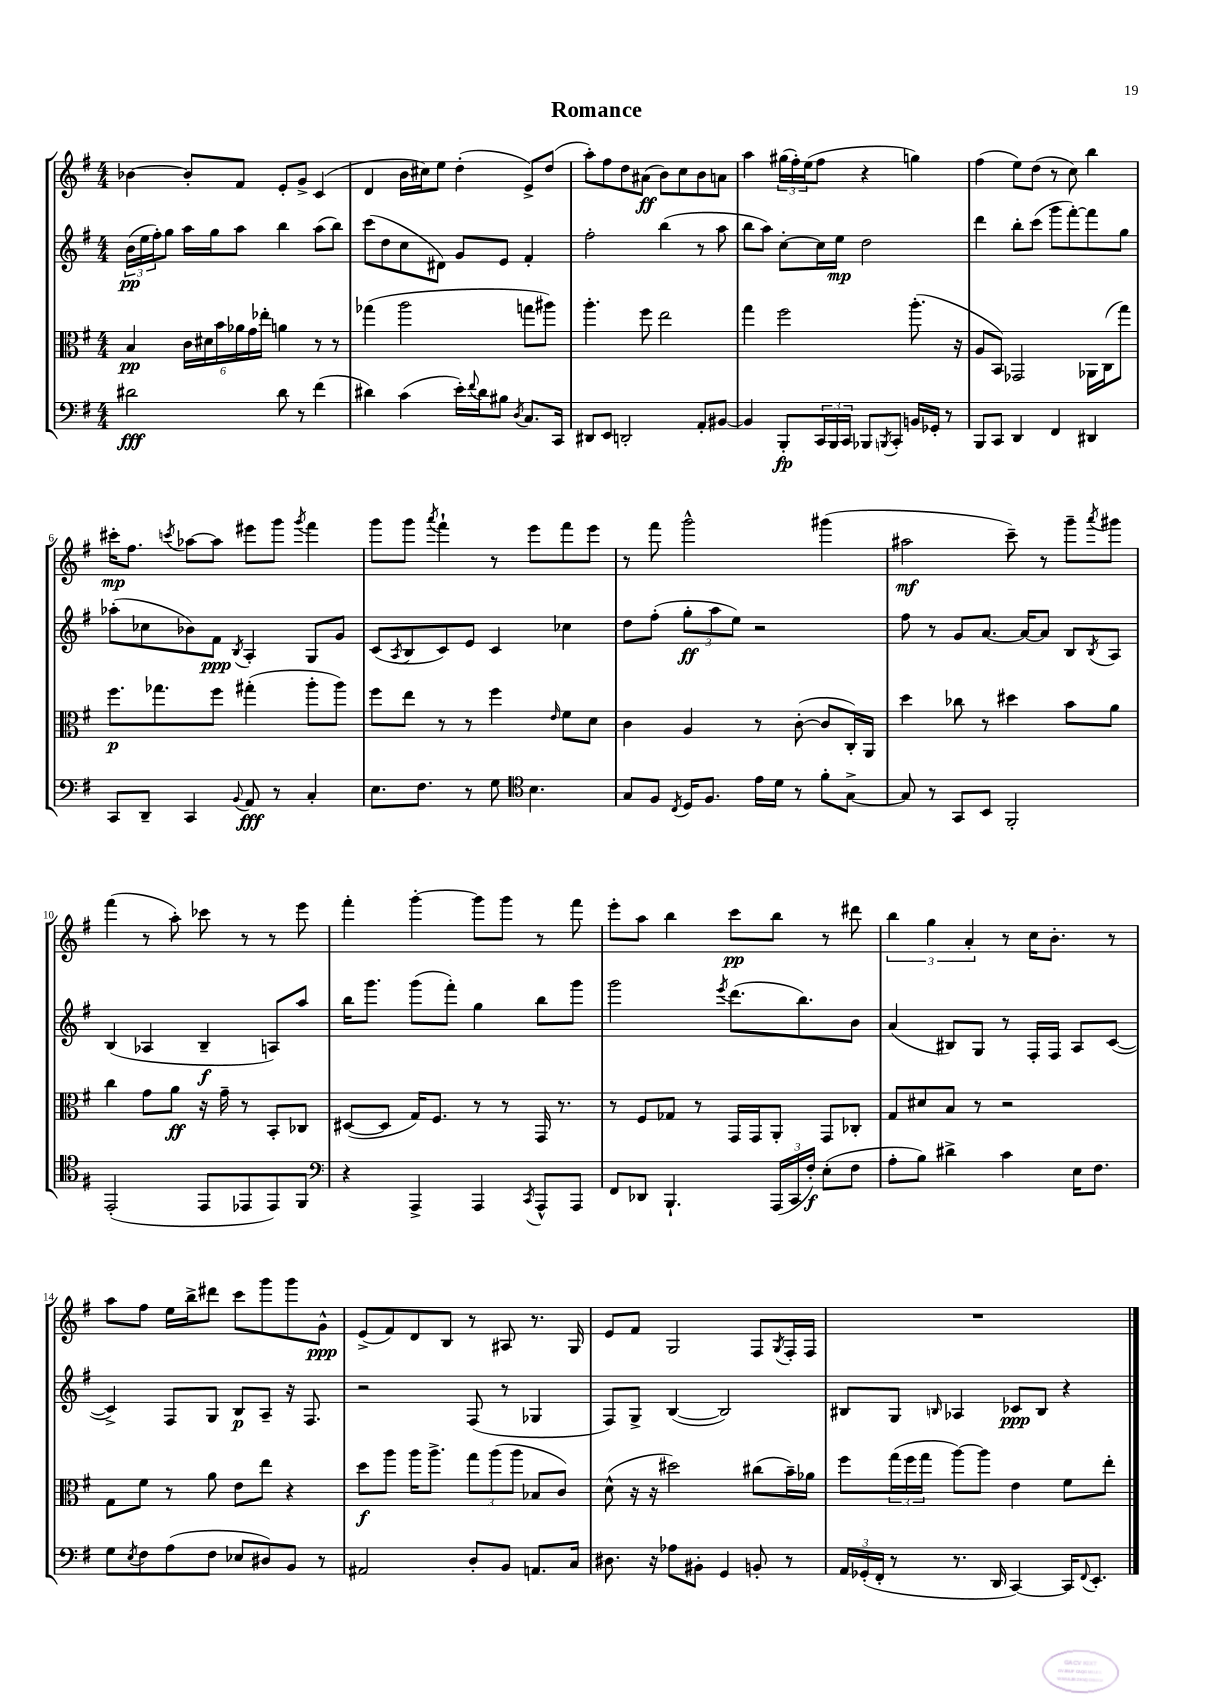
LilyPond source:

\header { title = "Romance" }
<<
\new StaffGroup <<
\new Staff = "s0" {
    \clef treble \key g \major \numericTimeSignature \time 4/4
    bes'4~ bes'8-. fis'8 e'8-. g'8-> c'4( |
    d'4 b'16 cis''16) e''8 d''4-.( e'8->) d''8( |
    a''8-.) fis''8 d''8 ais'8\ff( b'8) c''8 b'8 a'8 |
    a''4 \tuplet 3/2 { gis''16( fis''16-.) e''16( } fis''8 r4 g''4) |
    fis''4( e''8) d''8( r8 c''8) b''4 |
    cis'''16-.\mp fis''8. \acciaccatura { c'''8 } aes''8~ aes''8 eis'''8 g'''8 \acciaccatura { g'''8 } fis'''4 |
    g'''8 g'''8 \acciaccatura { a'''8 } fis'''4-! r8 e'''8 fis'''8 e'''8 |
    r8 fis'''8 g'''2-^ gis'''4( |
    ais''2\mf c'''8--) r8 g'''8-- \acciaccatura { a'''8 } gis'''8 |
    fis'''4( r8 a''8-.) ces'''8 r8 r8 e'''8 |
    fis'''4-. g'''4~-. g'''8 g'''8 r8 fis'''8 |
    e'''8-. a''8 b''4 c'''8\pp b''8 r8 dis'''8 |
    \tuplet 3/2 { b''4 g''4 a'4-. } r8 c''16 b'8.-. r8 |
    a''8 fis''8 e''16 b''16-> dis'''8 c'''8 g'''8 g'''8 g'8-^\ppp |
    e'8->( fis'8) d'8 b8 r8 ais8 r8. g16 |
    e'8 fis'8 g2 fis8 \acciaccatura { g8 } fis16-. fis16 |
    R1 \bar "|." |
}
\new Staff = "s1" {
    \clef treble \key g \major \numericTimeSignature \time 4/4
    \tuplet 3/2 { b'16\pp( e''16 fis''16-.) } g''8 a''16 g''16 a''8 b''4 a''8( b''8) |
    c'''8( d''8 c''8 dis'8) g'8 e'8 fis'4-. |
    fis''2-. b''4( r8 a''8 |
    b''8 a''8) c''8~-. c''16 e''16\mp d''2 |
    d'''4 b''8-. c'''8( g'''8 fis'''8~-.) fis'''8 g''8 |
    aes''8-.( ces''8 bes'8) fis'8\ppp \acciaccatura { b8 } a4-. g8 g'8 |
    c'8( \acciaccatura { a8 } b8 c'8) e'8 c'4 ces''4 |
    d''8 fis''8-.( \tuplet 3/2 { g''8-.\ff a''8 e''8) } r2 |
    fis''8 r8 g'8 a'8.~ a'16~ a'8 b8 \acciaccatura { b8 } a8 |
    b4( aes4 b4--\f a8) a''8 |
    b''16 g'''8. g'''8( fis'''8-.) g''4 b''8 g'''8 |
    g'''2 \acciaccatura { e'''8 } d'''8.( b''8.) b'8 |
    a'4( bis8) g8 r8 fis16-. fis16 a8 c'8~( |
    c'4->) fis8 g8 b8\p a8-- r16 fis8. |
    r2 fis8( r8 ges4 |
    fis8) g8-> b4~( b2) |
    bis8 g8 \grace { b16 } aes4 ces'8\ppp b8 r4 \bar "|." |
}
\new Staff = "s2" {
    \clef alto \key g \major \numericTimeSignature \time 4/4
    b4\pp \tuplet 6/4 { c'16 dis'16 b'16 aes'16 g'16 ees''16-. } a'4 r8 r8 |
    ges''4( a''2 g''8 ais''8) |
    a''4.-. fis''8 e''2 |
    g''4 fis''2 a''8.-.( r16 |
    a8 b,8) ges,2 aes,16 c16( g''8) |
    fis''8.\p ges''8. fis''8 gis''4-.( a''8-. a''8) |
    fis''8 e''8 r8 r8 fis''4 \grace { e'16 } fis'8 d'8 |
    c'4 a4 r8 c'8~-.( c'8 c16-.) a,16 |
    d''4 ces''8 r8 dis''4 b'8 a'8 |
    c''4 g'8 a'8\ff r16 g'16-- r8 b,8-. ces8 |
    dis8~( dis8 g16) fis8. r8 r8 g,16 r8. |
    r8 fis8 ges8 r8 g,16 g,16 a,8-. g,8 ces8-. |
    g8 dis'8 b8 r8 r2 |
    g8 fis'8 r8 a'8 e'8 e''8 r4 |
    d''8\f a''8 a''16 a''8.-> \tuplet 3/2 { g''8 a''8( a''8 } bes8 c'8) |
    d'8-^( r16 r16 dis''2) cis''8( b'16--) aes'16 |
    fis''8 \tuplet 3/2 { g''16( fis''16 g''16 } a''8~) a''8 e'4 fis'8 e''8-. \bar "|." |
}
\new Staff = "s3" {
    \clef bass \key g \major \numericTimeSignature \time 4/4
    dis'2\fff dis'8 r8 fis'4( |
    dis'4) c'4( e'16-.) \appoggiatura { fis'8 } dis'16 bis8 \acciaccatura { d8 } c8. c,16 |
    dis,8 e,8 d,2-. a,8-. bis,8~ |
    bis,4 b,,8-.\fp \tuplet 3/2 { c,16 b,,16 c,16 } bes,,8 \acciaccatura { b,,8 } c,8-. b,16 ges,16-. r8 |
    b,,8 c,8 d,4 fis,4 dis,4 |
    c,8 d,8-- c,4 \appoggiatura { b,8 } a,8\fff r8 c4-. |
    e8. fis8. r8 g8 \clef tenor b4. |
    g8 fis8 \acciaccatura { c8 } d16 fis8. e'16 d'16 r8 fis'8-. g8~-> |
    g8 r8 g,8 b,8 fis,2-. |
    e,2-.( e,8 ees,8 ees,8) fis,8 |
    \clef bass r4 a,,4-> a,,4 \acciaccatura { c,8 } a,,8-^ a,,8 |
    fis,8 des,8 b,,4.-! \tuplet 3/2 { a,,16( c,16 fis16-.\f) } e8-.( fis8 |
    a8-. b8) dis'4-> c'4 e16 fis8. |
    g8 \acciaccatura { e8 } fis8 a8( fis8 ees8 dis8) b,8 r8 |
    ais,2 d8-. b,8 a,8. c16 |
    dis8. r16 aes8 bis,8-. g,4 b,8-. r8 |
    \tuplet 3/2 { a,16 ges,16-.( fis,16-. } r8 r8. d,16 c,4~) c,16 \appoggiatura { fis,8 } e,8.-. \bar "|." |
}
>>
>>
